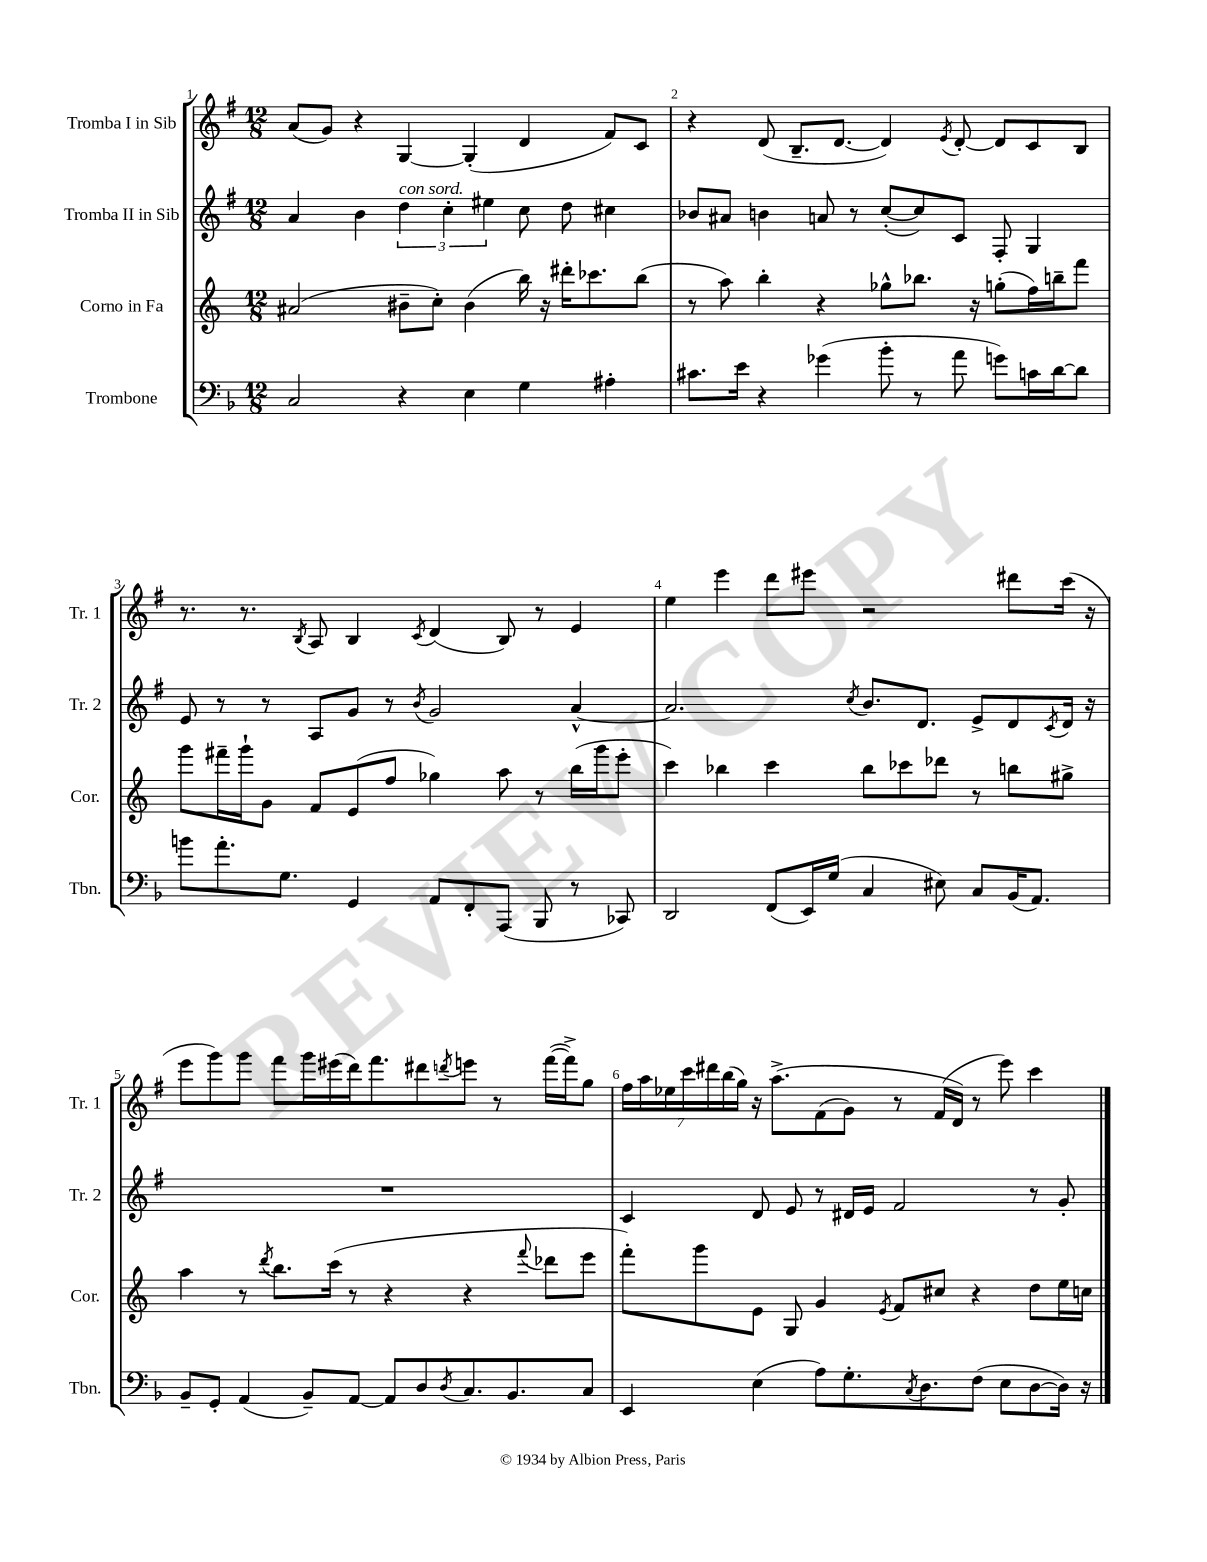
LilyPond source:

<<
\new StaffGroup <<
\new Staff = "s0" \with { instrumentName = "Tromba I in Sib" shortInstrumentName = "Tr. 1" } {
    \clef treble \key g \major \numericTimeSignature \time 12/8
    a'8( g'8) r4 g4~ g4-.( d'4 fis'8) c'8 |
    r4 d'8( b8.-- d'8.~ d'4) \acciaccatura { e'8 } d'8~-. d'8 c'8 b8 |
    r8. r8. \acciaccatura { b8 } a8 b4 \acciaccatura { c'8 } d'4( b8) r8 e'4 |
    e''4 e'''4 d'''8 eis'''8 r2 dis'''8 c'''16( r16 |
    e'''8 g'''8) g'''8 fis'''8 g'''16 eis'''16( d'''16) fis'''8. dis'''8 \acciaccatura { d'''8 } e'''8 r8 fis'''16~( fis'''16->) g''8 |
    \tuplet 7/4 { fis''16 a''16 ees''16 c'''16 dis'''16 b''16( g''16) } r16 a''8.->\( fis'8( g'8) r8 fis'16( d'16\) r8 e'''8) c'''4 \bar "|." |
}
\new Staff = "s1" \with { instrumentName = "Tromba II in Sib" shortInstrumentName = "Tr. 2" } {
    \clef treble \key g \major \numericTimeSignature \time 12/8
    a'4 b'4 \tuplet 3/2 { d''4^\markup { \italic "con sord." } c''4-. eis''4 } c''8 d''8 cis''4 |
    bes'8 ais'8 b'4 a'8 r8 c''8~-.( c''8) c'8 fis8-. g4 |
    e'8 r8 r8 a8 g'8 r8 \acciaccatura { b'8 } g'2 a'4~-^ |
    a'2. \acciaccatura { c''8 } b'8. d'8. e'8-> d'8 \acciaccatura { c'8 } d'16 r16 |
    R1. |
    c'4 d'8 e'8 r8 dis'16 e'16 fis'2 r8 g'8-. \bar "|." |
}
\new Staff = "s2" \with { instrumentName = "Corno in Fa" shortInstrumentName = "Cor." } {
    \clef treble \key c \major \numericTimeSignature \time 12/8
    ais'2( bis'8-- c''8-.) bis'4( b''16) r16 dis'''16-. ces'''8. b''8( |
    r8 a''8) b''4-. r4 ges''8-^ bes''8. r16 g''8-.( f''16) b''16-- f'''8 |
    g'''8 fis'''16-- g'''16-! g'8 f'8 e'8( f''8 ges''4) a''8 r8 b''16( g'''16 e'''8-. |
    c'''4) bes''4 c'''4 bes''8 ces'''8 des'''8 r8 b''8 gis''8-> |
    a''4 r8 \acciaccatura { d'''8 } b''8. c'''16( r8 r4 r4 \appoggiatura { f'''8 } des'''8 e'''8 |
    f'''8-.) g'''8 e'8 g8 g'4 \acciaccatura { e'8 } f'8 cis''8 r4 d''8 e''16 c''16 \bar "|." |
}
\new Staff = "s3" \with { instrumentName = "Trombone" shortInstrumentName = "Tbn." } {
    \clef bass \key f \major \numericTimeSignature \time 12/8
    c2 r4 e4 g4 ais4-. |
    cis'8. e'16 r4 ges'4( bes'8-. r8 a'8 g'8) c'16 d'16~ d'8 |
    b'8 a'8.-. g8. g,4 a,8 f,8-. a,,8( bes,,8 r8 ces,8) |
    d,2 f,8( e,16) g16( c4 eis8) c8 bes,16( a,8.) |
    bes,8-- g,8-. a,4( bes,8--) a,8~ a,8 d8 \acciaccatura { d8 } c8. bes,8. c8 |
    e,4 e4( a8) g8.-. \acciaccatura { c8 } d8. f8( e8 d8~ d16) r16 \bar "|." |
}
>>
>>
\layout { \context { \Score \override BarNumber.break-visibility = ##(#f #t #t) barNumberVisibility = #all-bar-numbers-visible } }
